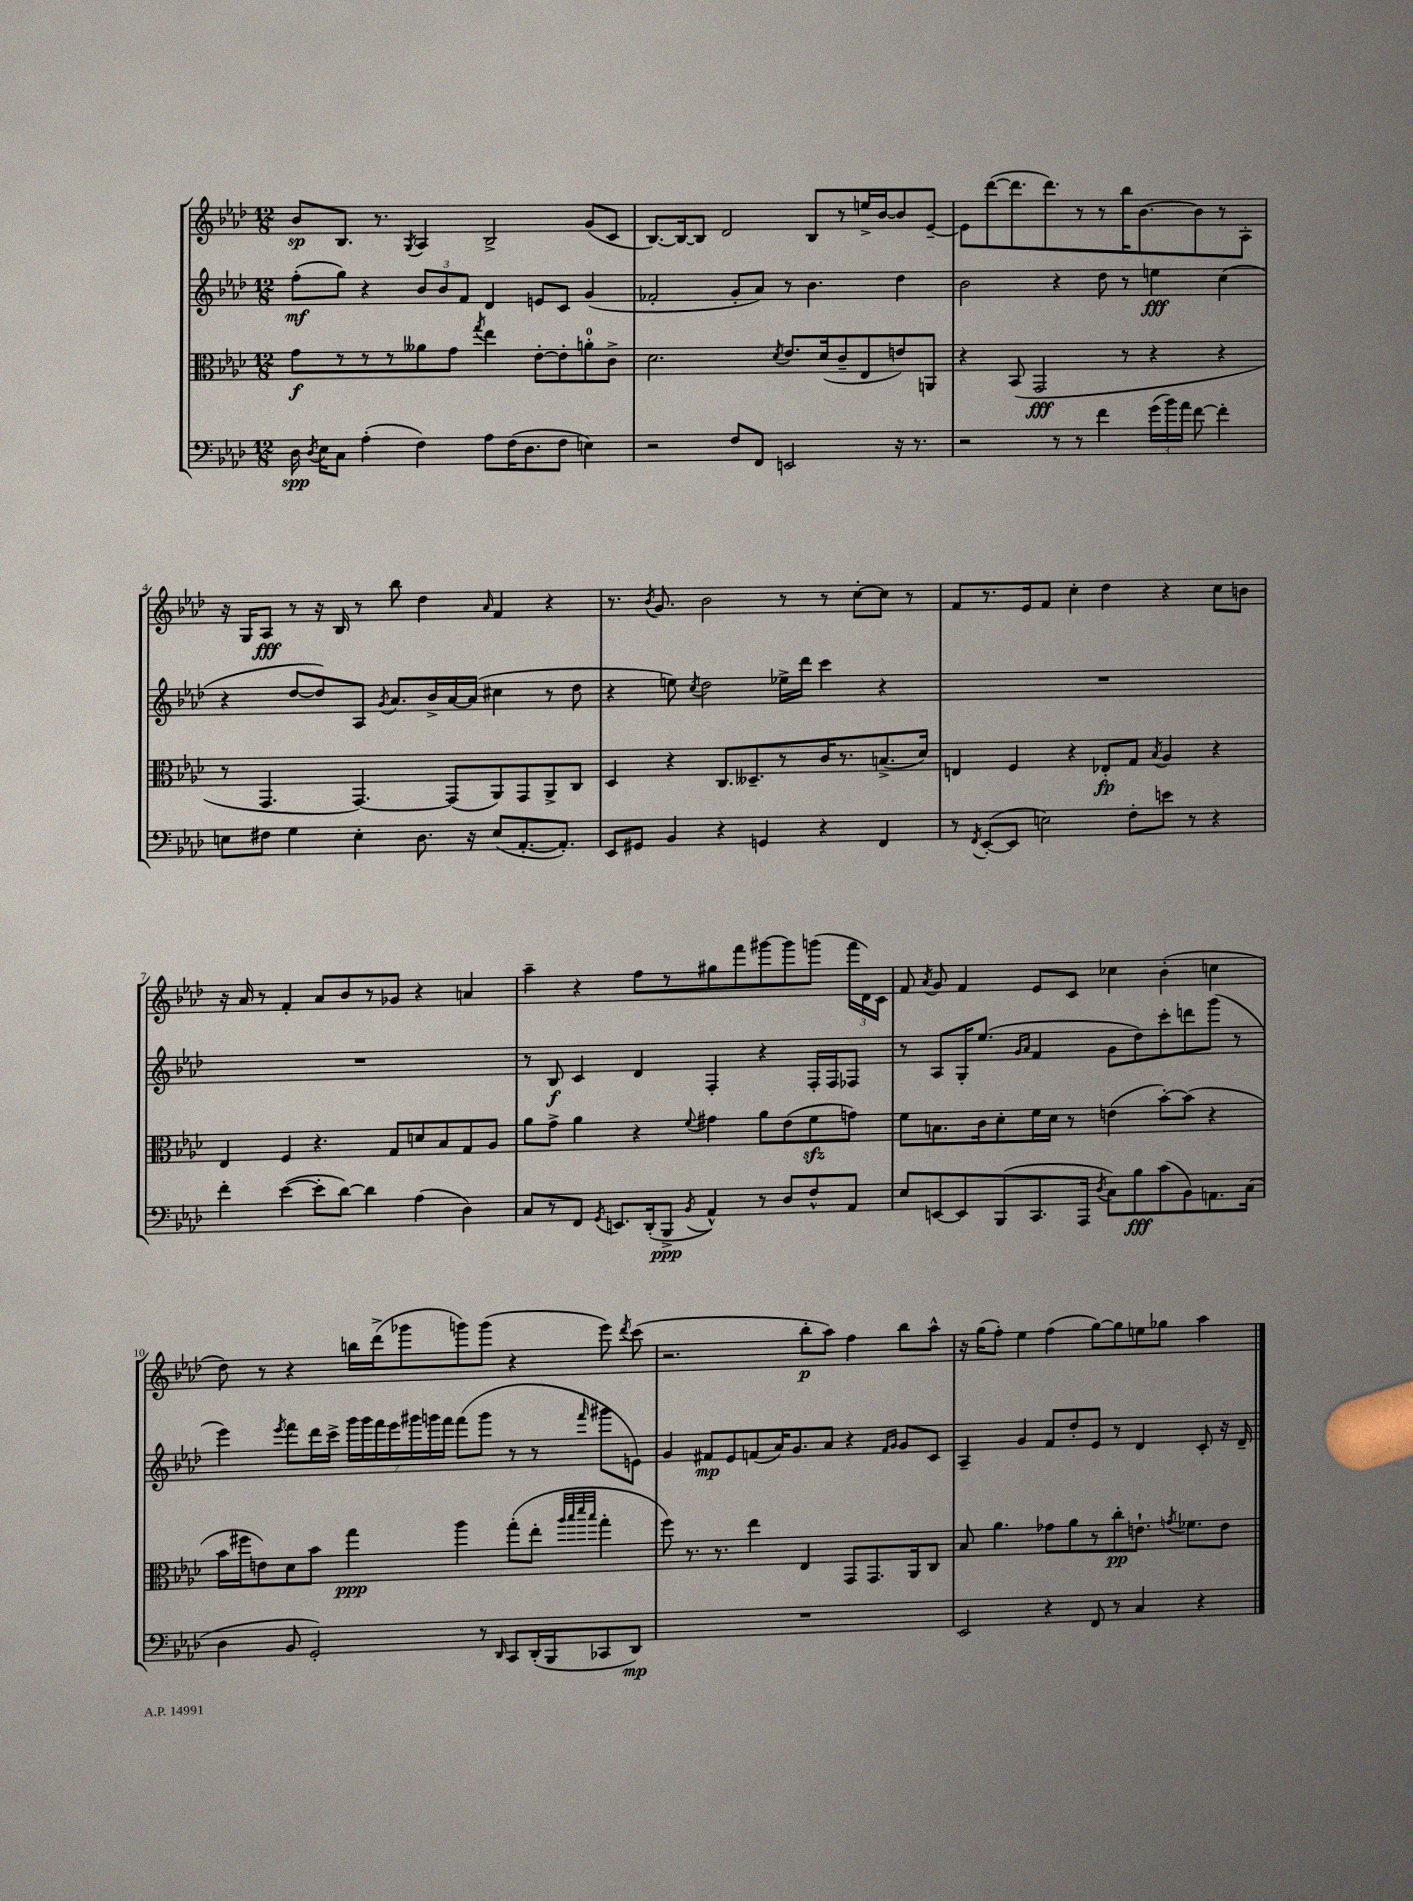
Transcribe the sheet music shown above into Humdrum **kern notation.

**kern	**dynam	**kern	**dynam	**kern	**dynam	**kern	**dynam
*part4	*part4	*part3	*part3	*part2	*part2	*part1	*part1
*staff4	*staff4	*staff3	*staff3	*staff2	*staff2	*staff1	*staff1
*clefF4	*	*clefC3	*	*clefG2	*	*clefG2	*
*k[b-e-a-d-]	*	*k[b-e-a-d-]	*	*k[b-e-a-d-]	*	*k[b-e-a-d-]	*
*M12/8	*	*M12/8	*	*M12/8	*	*M12/8	*
=1	=1	=1	=1	=1	=1	=1	=1
16D-\	spp	8g\L	f	(8ff'\L	mf	8b-/L	sp
8qD-/	.	.	.	.	.	.	.
16E-\KL	.	.	.	.	.	.	.
8C\J	.	8r	.	8gg\J)	.	8.B-/J	.
(4A-'\	.	8r	.	4r	.	.	.
.	.	.	.	.	.	8.r	.
.	.	8r	.	.	.	.	.
.	.	.	.	.	.	8qG/	.
4F\)	.	8a--X\	.	12b-/L	.	4A-/	.
.	.	.	.	12b-/	.	.	.
.	.	8g\J	.	.	.	.	.
.	.	.	.	12f/J	.	.	.
.	.	8qgg/	.	.	.	.	.
8A-\L	.	4ee-\	.	4d-/	.	2B-^/	.
(16F\K	.	.	.	.	.	.	.
8.D-\	.	.	.	.	.	.	.
.	.	[8e-'\L	.	8en/L	.	.	.
8F\J	.	8e-'\]	.	8c/J	.	.	.
4En\)	.	8an'\	.	(4g/	.	(8g/L	.
.	.	8c^\J	.	.	.	8c/J	.
=2	=2	=2	=2	=2	=2	=2	=2
2r	.	2.d-\	.	2f-X'/	.	[8.B-/L)	.
.	.	.	.	.	.	16B-/k_	.
.	.	.	.	.	.	8B-/J]	.
.	.	.	.	.	.	2d-/	.
8F/L	.	.	.	8g'/L	.	.	.
8FF/J	.	.	.	8a-/J)	.	.	.
.	.	8qd-/	.	.	.	.	.
2EEn/	.	8.e-/L	.	8r	.	.	.
.	.	.	.	4.b-\	.	8B-/L	.
.	.	(16d-/k	.	.	.	.	.
.	.	8c~/	.	.	.	8r	.
.	.	8E-/	.	.	.	16een^/L	.
.	.	.	.	.	.	[16b-/J	.
16r	.	8en/)	.	4dd-\	.	8b-/]	.
8.r	.	.	.	.	.	.	.
.	.	8AAn/J	.	.	.	[8e-~/J	.
=3	=3	=3	=3	=3	=3	=3	=3
2r	.	4r	.	2b-\	.	8e-\L]	.
.	.	.	.	.	.	([8ddd-\	.
.	.	(8BB-/	.	.	.	8.ddd-\]	.
.	.	2GG/	fff	.	.	.	.
.	.	.	.	.	.	8.ddd-\)	.
8r	.	.	.	4r	.	.	.
8r	.	.	.	.	.	8r	.
4f\	.	.	.	8dd-\	.	8r	.
.	.	8r	.	8r	.	16bb-\K	.
.	.	.	.	.	.	[8.b-\	.
(24g\LL	.	4r	.	4een\	fff	.	.
24b-\)	.	.	.	.	.	.	.
24a-\JJ	.	.	.	.	.	.	.
[8f\	.	.	.	.	.	8b-\]	.
4f'\]	.	4r	.	(4cc\	.	8r	.
.	.	.	.	.	.	8A-'\J	.
!!LO:LB:g=z
=4	=4	=4	=4	=4	=4	=4	=4
8En\L	.	8r	.	4r	.	16r	.
.	.	.	.	.	.	16G/KL	.
8F#X\J	.	4.GG/	.	.	.	8A-/J	fff
4G\	.	.	.	[8dd-/L	.	8r	.
.	.	.	.	8dd-/])	.	16r	.
.	.	.	.	.	.	16B-/	.
4E'\	.	[4.GG/)	.	8A-/J	.	8r	.
.	.	.	.	8qg/	.	.	.
.	.	.	.	8.a-/L	.	8bb-\	.
8.D-\	.	.	.	.	.	4dd-\	.
.	.	.	.	16b-^/L	.	.	.
.	.	(8GG/L]	.	[16a-/	.	.	.
16r	.	.	.	(16a-/JJ]	.	.	.
.	.	.	.	.	.	16qqa-/	.
(8E/L	.	8AA-/)	.	4cc#X\	.	4f/	.
[8.AA-'/	.	8GG/	.	.	.	.	.
.	.	8AA-^/	.	8r	.	4r	.
8.AA-'/J])	.	.	.	.	.	.	.
.	.	8C/J	.	8dd-\	.	.	.
=5	=5	=5	=5	=5	=5	=5	=5
8EE-/L	.	4D-/	.	4r	.	8.r	.
8GG#X/J	.	.	.	.	.	.	.
.	.	.	.	.	.	8qb-/	.
.	.	.	.	.	.	8.g/	.
4BB-/	.	4r	.	8een\)	.	.	.
.	.	.	.	8qcc/	.	.	.
.	.	.	.	2dd-\	.	2b-\	.
4r	.	8.C/L	.	.	.	.	.
.	.	8.D--X~/	.	.	.	.	.
4GGn/	.	.	.	.	.	.	.
.	.	8r	.	16ee-X^\LL	.	8r	.
.	.	.	.	16ddd-\JJ	.	.	.
4r	.	16c/K	.	4ccc\	.	8r	.
.	.	8.r	.	.	.	.	.
.	.	.	.	.	.	[8cc'\L	.
4FF/	.	(8.Bn^/	.	4r	.	8cc\J]	.
.	.	.	.	.	.	8r	.
.	.	16d-/Jk)	.	.	.	.	.
=6	=6	=6	=6	=6	=6	=6	=6
8r	.	4En/	.	1.r	.	8f/L	.
8qFF/	.	.	.	.	.	.	.
([8EE-'/L	.	.	.	.	.	8.r	.
8EE-/J]	.	4F/	.	.	.	.	.
.	.	.	.	.	.	16e-/k	.
2En\)	.	.	.	.	.	8f/J	.
.	.	4r	.	.	.	4cc'\	.
.	.	8E-X'/L	fp	.	.	4dd-\	.
8F'\L	.	8G/J	.	.	.	.	.
.	.	8qB-/	.	.	.	.	.
8en\J	.	4A-/	.	.	.	4r	.
8r	.	.	.	.	.	.	.
4r	.	4r	.	.	.	8cc\L	.
.	.	.	.	.	.	8bn\J	.
!!LO:LB:g=z
=7	=7	=7	=7	=7	=7	=7	=7
4f'\	.	4E-/	.	1.r	.	16r	.
.	.	.	.	.	.	16a-/	.
.	.	.	.	.	.	8r	.
([4e-\	.	4F/	.	.	.	4f'/	.
8e-'\L]	.	4.r	.	.	.	8a-/L	.
[8d-\J)	.	.	.	.	.	8b-/	.
4d-\]	.	.	.	.	.	8r	.
.	.	8G/L	.	.	.	8g-X/J	.
(4A-\	.	8dn/	.	.	.	4r	.
.	.	8B-/	.	.	.	.	.
4D-\)	.	8G/	.	.	.	4an/	.
.	.	8A-/J	.	.	.	.	.
=8	=8	=8	=8	=8	=8	=8	=8
8C/L	.	8a-\L	.	8r	.	4aa-~\	.
8r	.	8g^\J	.	8B-/	f	.	.
8FF/J	.	4a-\	.	4c/	.	4r	.
8qGG/	.	.	.	.	.	.	.
8.EEn/L	.	.	.	.	.	.	.
.	.	4r	.	4d-/	.	8ff\L	.
(16DD-'/k	.	.	.	.	.	.	.
8BBB-^/J	ppp	.	.	.	.	8r	.
8qBB-/	.	8qqf/	.	.	.	.	.
4AA-^^/)	.	4g#X\	.	4F'/	.	8gg#X\	.
.	.	.	.	.	.	8fff\	.
8r	.	8a-\L	.	4r	.	[8ggg#X\	.
8D-/L	.	(8e-\	.	.	.	8ggg#\]	.
8F^^/	.	8fzz\	.	16F'/LL	.	(8gggn\J	.
.	.	.	.	16F/J	.	.	.
8AA-/J	.	8gn\J)	.	8F-X/J	.	24fff\LL	.
.	.	.	.	.	.	24d-\)	.
.	.	.	.	.	.	24c\JJ	.
=9	=9	=9	=9	=9	=9	=9	=9
8E-/L	.	8f\L	.	8r	.	8f/	.
.	.	.	.	.	.	8qa-/	.
[8EEn/	.	8.Bn\	.	8A-/L	.	8g/	.
8EE/]	.	.	.	16G'/K	.	4f/	.
.	.	16c\k	.	(8.ee-/J	.	.	.
(8BBB-/	.	8d-'\	.	.	.	.	.
.	.	.	.	16qqg/LL	.	.	.
.	.	.	.	16qqa-/JJ	.	.	.
8.CC/	.	16f\L	.	4f/	.	8e-/L	.
.	.	16d-\JJ	.	.	.	.	.
.	.	8r	.	.	.	8c/J	.
16AAA-/Jk	.	.	.	.	.	.	.
8qD-/	.	.	.	.	.	.	.
8C\L)	.	(4en\	.	8g\L	.	4cc-X\	.
8B-\	fff	.	.	8dd-\)	.	.	.
(8c\	.	[8b-'\L)	.	8ccc'\	.	(4b-'\	.
8BB-\)	.	(8b-\J]	.	8dddn\	.	.	.
8.AAn\	.	4r	.	(8ggg\J	.	4ccn\	.
.	.	.	.	8r	.	.	.
(16C\Jk	.	.	.	.	.	.	.
!!LO:LB:g=z
=10	=10	=10	=10	=10	=10	=10	=10
4D-\	.	16b-\LL	.	4eee-\)	.	8dd-\)	.
.	.	16ff#X\J	.	.	.	.	.
.	.	8en\)	.	.	.	8r	.
.	.	.	.	8qeee-/	.	.	.
8BB-/	.	8d-\	.	8fff\L	.	4r	.
2GG'/)	.	8b-\J	.	16ddd-\L	.	.	.
.	.	.	.	16ccc^\JJ	.	.	.
.	.	4gg\	ppp	28ggg\LL	.	16bbn\LL	.
.	.	.	.	28ggg\	.	.	.
.	.	.	.	.	.	(16ddd-^\J	.
.	.	.	.	28fff\	.	.	.
.	.	.	.	28eee-\	.	.	.
.	.	.	.	.	.	8ggg-X\	.
.	.	.	.	28ggg#X\	.	.	.
.	.	.	.	28gggn\	.	.	.
.	.	.	.	28fff\JJ	.	.	.
.	.	4aa-\	.	(8fff\L	.	8gggn\)	.
8r	.	.	.	8ggg\J	.	(8ggg\J	.
16qqDD-/	.	.	.	.	.	.	.
8CC/L	.	(8gg'\L	.	8r	.	4r	.
(16DD-'/L	.	8ee-'\J	.	8r	.	.	.
16BBB-/J	.	.	.	.	.	.	.
.	.	32qqaa-/LLL	.	.	.	.	.
.	.	32qqbb-/	.	.	.	.	.
.	.	32qqddd-/	.	.	.	.	.
.	.	32qqbb-/JJJ	.	16qqfff/	.	.	.
8CC-X/	.	4gg'\	.	8ggg#X\L	.	8eee-\)	.
.	.	.	.	.	.	8qddd-/	.
8DD-/J)	mp	.	.	8en\J)	.	(8ccc\	.
=11	=11	=11	=11	=11	=11	=11	=11
1.r	.	8ff\)	.	4g/	.	2.r	.
.	.	8.r	.	.	.	.	.
.	.	.	.	8f#X/L	mp	.	.
.	.	8.r	.	.	.	.	.
.	.	.	.	8e-/	.	.	.
.	.	4ee-\	.	(8fn/	.	.	.
.	.	.	.	16a-/K)	.	.	.
.	.	.	.	8.g/	.	.	.
.	.	4E-/	.	.	.	8bb-'\L	p
.	.	.	.	8a-/J	.	8aa-\J)	.
.	.	8GG/L	.	4r	.	4ff\	.
.	.	8.GG/	.	.	.	.	.
.	.	.	.	16qqf/LL	.	.	.
.	.	.	.	16qqg/JJ	.	.	.
.	.	.	.	8g/L	.	8bb-\L	.
.	.	16AA-/k	.	.	.	.	.
.	.	8C/J	.	8c/J	.	8aa-^^\J	.
=12	=12	=12	=12	=12	=12	=12	=12
2EE-/	.	8B-/	.	4A-~/	.	16r	.
.	.	.	.	.	.	(16gg\KL	.
.	.	4.a-\	.	.	.	8ff'\J)	.
.	.	.	.	4g/	.	4ee-\	.
4r	.	8g-X\L	.	8f/L	.	(4ff\	.
.	.	8a-\	.	8dd-'/	.	.	.
8FF/	.	8r	.	8e-/J	.	[8gg\L)	.
8r	.	8cc'\	pp	8r	.	8gg\]	.
4C/	.	8.en`\J	.	4d-/	.	8een\	.
.	.	.	.	.	.	8gg-X\J	.
.	.	8qgn/	.	.	.	.	.
.	.	8.f-X\L	.	.	.	.	.
4r	.	.	.	8c'/	.	4aa-\	.
.	.	8e\J	.	16r	.	.	.
.	.	.	.	16d-~/	.	.	.
==	==	==	==	==	==	==	==
*-	*-	*-	*-	*-	*-	*-	*-
